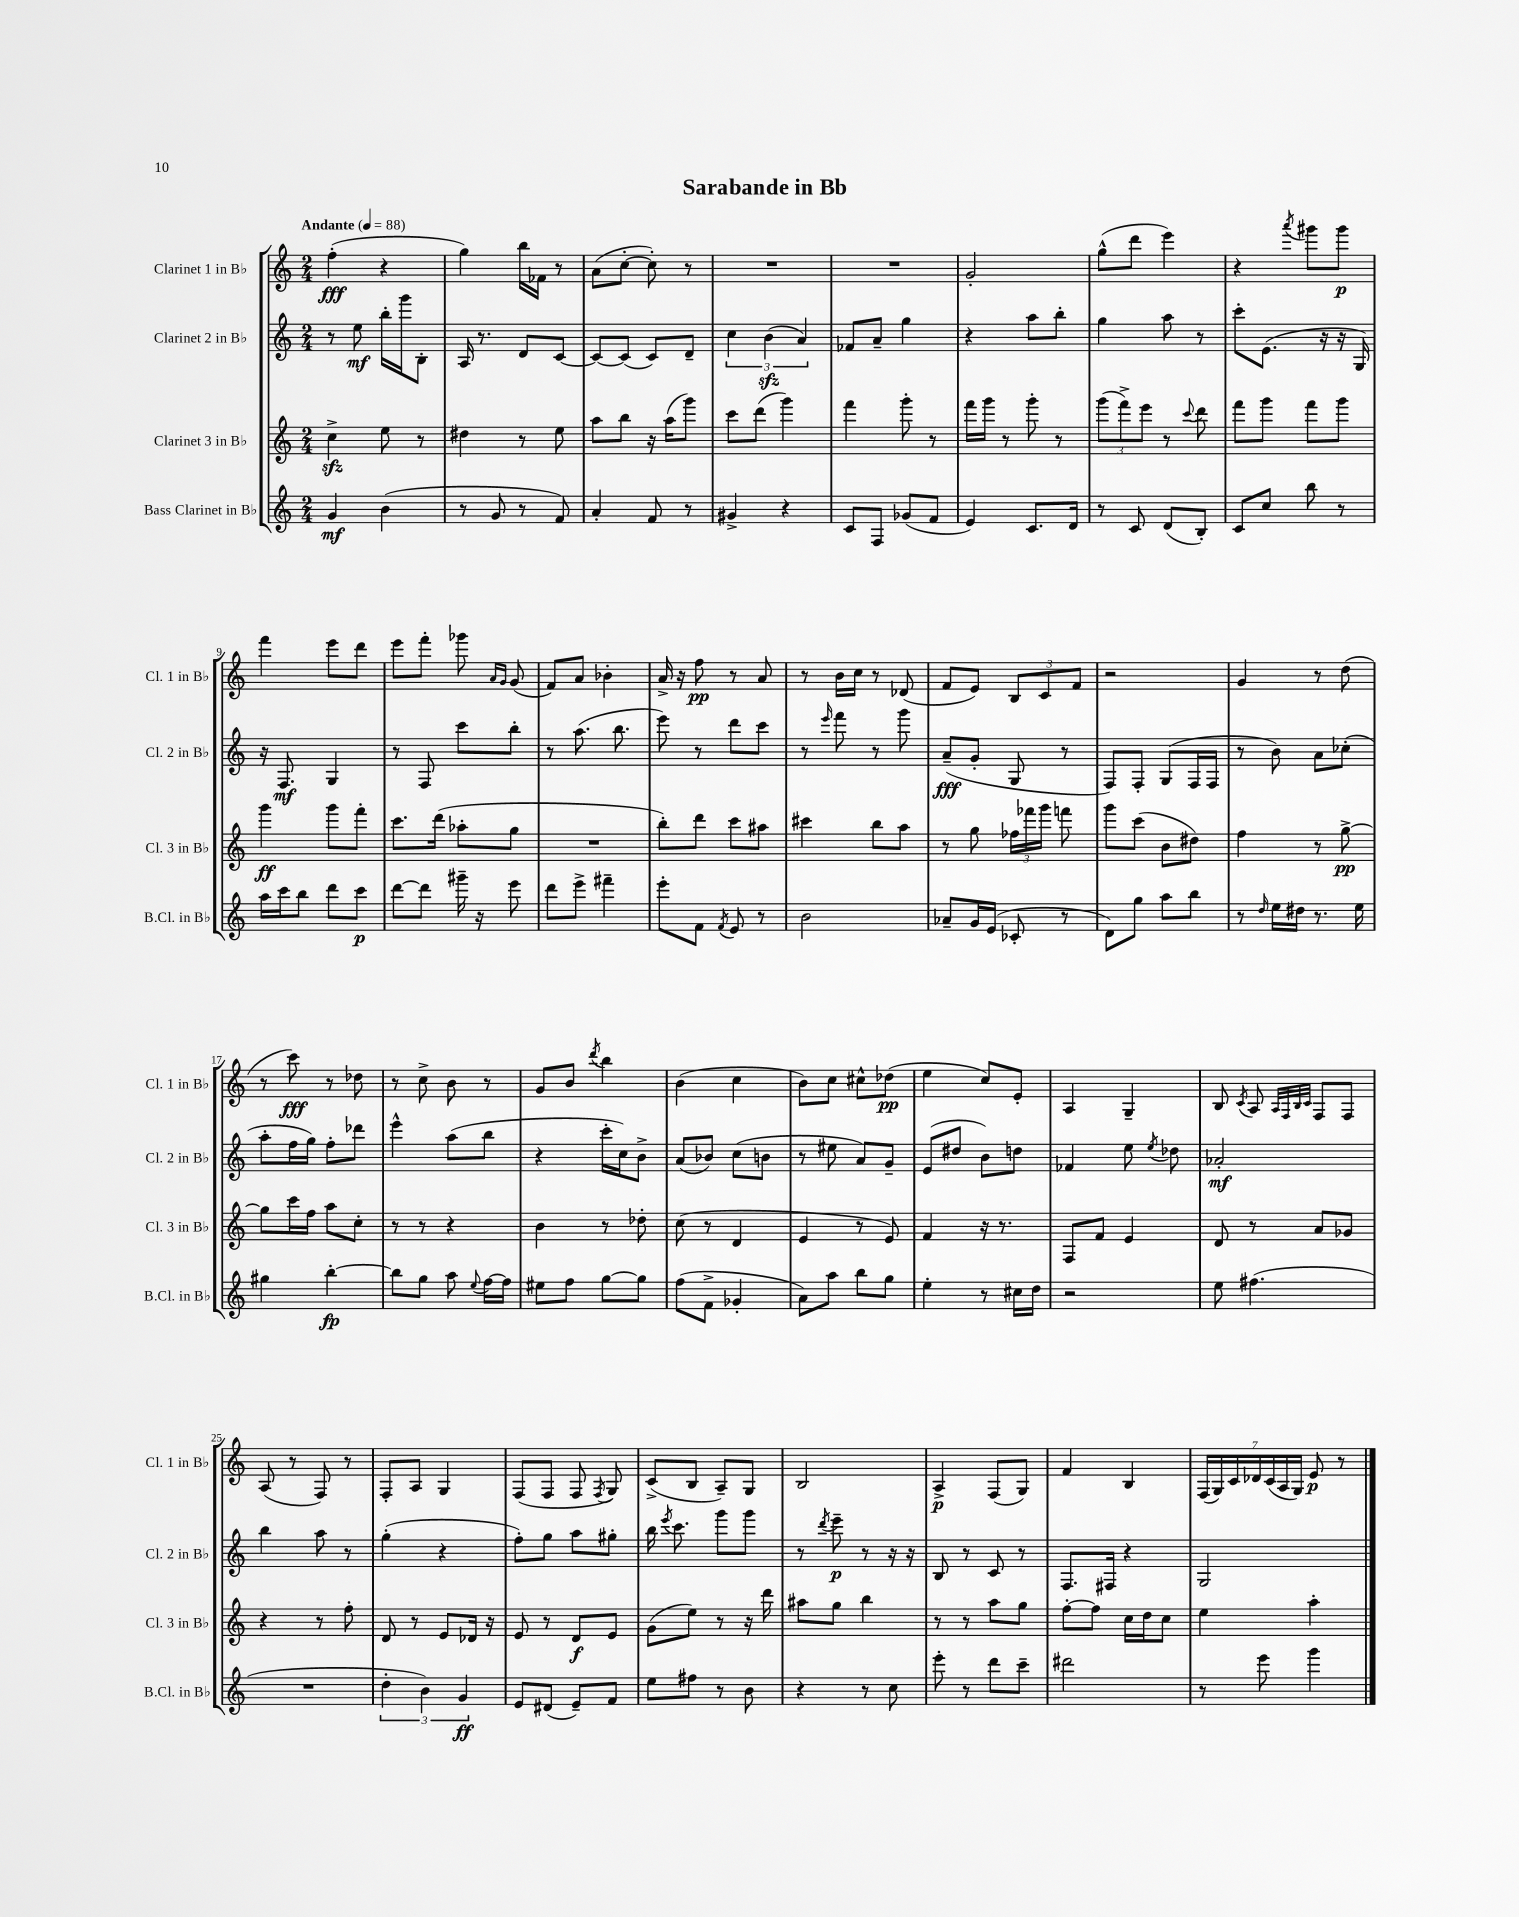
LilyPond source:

\header { title = "Sarabande in Bb" }
<<
\new StaffGroup <<
\new Staff = "s0" \with { instrumentName = "Clarinet 1 in Bb" shortInstrumentName = "Cl. 1 in Bb" } {
    \clef treble \key c \major \numericTimeSignature \time 2/4 \tempo "Andante" 4 = 88
    \autoBeamOff f''4-.\fff( r4 |
    g''4) b''16[ fes'16] r8 |
    a'8[( c''8]~-. c''8-.) r8 |
    R2 |
    R2 |
    g'2-. |
    g''8[-^( d'''8] e'''4) |
    r4 \acciaccatura { a'''8 } gis'''8[ gis'''8]\p |
    f'''4 e'''8[ d'''8] |
    e'''8[ f'''8]-. ges'''8 \grace { a'16[ g'16] } g'8( |
    f'8[) a'8] bes'4-. |
    a'16-> r16 f''8\pp r8 a'8 |
    r8 b'16[ c''16] r8 des'8( |
    f'8[ e'8]) \tuplet 3/2 { b8[ c'8 f'8] } |
    r2 |
    g'4 r8 d''8( |
    r8 c'''8\fff) r8 des''8 |
    r8 c''8-> b'8 r8 |
    g'8[ b'8] \acciaccatura { d'''8 } b''4 |
    b'4( c''4 |
    b'8[) c''8] cis''8[-^ des''8]\pp( |
    e''4 c''8[) e'8]-. |
    a4 g4-- |
    b8 \acciaccatura { c'8 } a8 \grace { a32[ f32 b32 c'32] } f8[ f8] |
    a8( r8 f8) r8 |
    f8[-. a8] g4 |
    f8[( f8] f8 \acciaccatura { f8 } g8) |
    c'8[->( b8] a8[--) g8] |
    b2 |
    a4->\p f8[( g8]) |
    f'4 b4 |
    \tuplet 7/4 { f16[( g16) c'16 des'16 c'16( a16 g16]) } e'8\p r8 \bar "|." |
}
\new Staff = "s1" \with { instrumentName = "Clarinet 2 in Bb" shortInstrumentName = "Cl. 2 in Bb" } {
    \clef treble \key c \major \numericTimeSignature \time 2/4
    \autoBeamOff r8 e''8\mf b''16[-. g'''16 b8]-. |
    a16 r8. d'8[ c'8]~ |
    c'8[~ c'8]( c'8[) d'8]-- |
    \tuplet 3/2 { c''4 b'4\sfz( a'4) } |
    fes'8[ a'8]-- g''4 |
    r4 a''8[ b''8]-. |
    g''4 a''8 r8 |
    c'''8[-. e'8.]( r16 r16 g16) |
    r16 f8.\mf g4 |
    r8 f8 c'''8[ b''8]-. |
    r8 a''8.( b''8. |
    e'''8) r8 d'''8[ c'''8] |
    r8 \grace { e'''16 } f'''8 r8 g'''8 |
    a'8[--\fff( g'8]-. g8 r8 |
    f8[) f8]-. g8[( f16 f16] |
    r8 b'8) a'8[ ces''8]-.( |
    a''8[-. f''16 g''16]) f''8[-. des'''8] |
    e'''4-^ a''8[( b''8] |
    r4 c'''16[-. c''16) b'8]-> |
    a'8[( bes'8]) c''8[( b'8] |
    r8 eis''8 a'8[) g'8]-- |
    e'8[( dis''8] b'8[) d''8] |
    fes'4 e''8 \acciaccatura { e''8 } des''8 |
    aes'2-.\mf |
    b''4 a''8 r8 |
    g''4-.( r4 |
    f''8[-.) g''8] a''8[ gis''8]-. |
    b''16 \acciaccatura { e'''8 } c'''8. g'''8[ g'''8] |
    r8 \acciaccatura { d'''8 } e'''8--\p r8 r16 r16 |
    b8 r8 c'8 r8 |
    f8.[ fis16] r4 |
    g2 \bar "|." |
}
\new Staff = "s2" \with { instrumentName = "Clarinet 3 in Bb" shortInstrumentName = "Cl. 3 in Bb" } {
    \clef treble \key c \major \numericTimeSignature \time 2/4
    \autoBeamOff c''4->\sfz e''8 r8 |
    dis''4 r8 e''8 |
    a''8[ b''8] r16 a''16[( g'''8]) |
    c'''8[ d'''8]( g'''4) |
    f'''4 g'''8-. r8 |
    f'''16[ g'''16] r8 g'''8-. r8 |
    \tuplet 3/2 { g'''8[( f'''8->) e'''8] } r8 \appoggiatura { c'''8 } d'''8 |
    f'''8[ g'''8] f'''8[ g'''8] |
    g'''4\ff g'''8[ f'''8]-. |
    c'''8.[ d'''16]( aes''8[-. g''8] |
    R2 |
    b''8[-.) d'''8] c'''8[ ais''8] |
    cis'''4 b''8[ a''8] |
    r8 g''8 \tuplet 3/2 { fes''16[ fes'''16 g'''16] } f'''8 |
    g'''8[ c'''8]( b'8[ dis''8]) |
    f''4 r8 g''8~->\pp |
    g''8[ c'''16 f''16] a''8[ c''8]-. |
    r8 r8 r4 |
    b'4 r8 des''8-. |
    c''8( r8 d'4 |
    e'4 r8 e'8) |
    f'4 r16 r8. |
    f8[ f'8] e'4 |
    d'8 r8 a'8[ ges'8] |
    r4 r8 f''8-. |
    d'8 r8 e'8[ des'16] r16 |
    e'8 r8 d'8[\f e'8] |
    g'8[( e''8]) r8 r16 d'''16 |
    ais''8[ g''8] b''4 |
    r8 r8 a''8[ g''8] |
    f''8[~-. f''8] c''16[ d''16 c''8] |
    e''4 a''4-. \bar "|." |
}
\new Staff = "s3" \with { instrumentName = "Bass Clarinet in Bb" shortInstrumentName = "B.Cl. in Bb" } {
    \clef treble \key c \major \numericTimeSignature \time 2/4
    \autoBeamOff g'4\mf b'4( |
    r8 g'8 r8 f'8) |
    a'4-. f'8 r8 |
    gis'4-> r4 |
    c'8[ f8] ges'8[( f'8] |
    e'4) c'8.[ d'16] |
    r8 c'8 d'8[( b8]-.) |
    c'8[ c''8] b''8 r8 |
    a''16[ c'''16 b''8] d'''8[ c'''8]\p |
    d'''8[~ d'''8] gis'''16-- r16 e'''8 |
    d'''8[ e'''8]-> fis'''4-- |
    e'''8[-. f'8] \acciaccatura { f'8 } e'8 r8 |
    b'2 |
    aes'8[-- g'16 e'16]( ces'8-. r8 |
    d'8[) g''8] a''8[ b''8] |
    r8 \grace { d''16 } e''16[ dis''16] r8. e''16 |
    gis''4 b''4~-.\fp |
    b''8[ g''8] a''8 \appoggiatura { e''8 } f''16[~ f''16] |
    eis''8[ f''8] g''8[~ g''8] |
    f''8[( f'8]-> ges'4-. |
    a'8[) a''8] b''8[ g''8] |
    e''4-. r8 cis''16[ d''16] |
    r2 |
    e''8 fis''4.( |
    R2 |
    \tuplet 3/2 { d''4-. b'4) g'4\ff } |
    e'8[ dis'8]( e'8[--) f'8] |
    e''8[ fis''8] r8 b'8 |
    r4 r8 c''8 |
    e'''8-. r8 d'''8[ c'''8]-- |
    dis'''2 |
    r8 e'''8 g'''4 \bar "|." |
}
>>
>>
